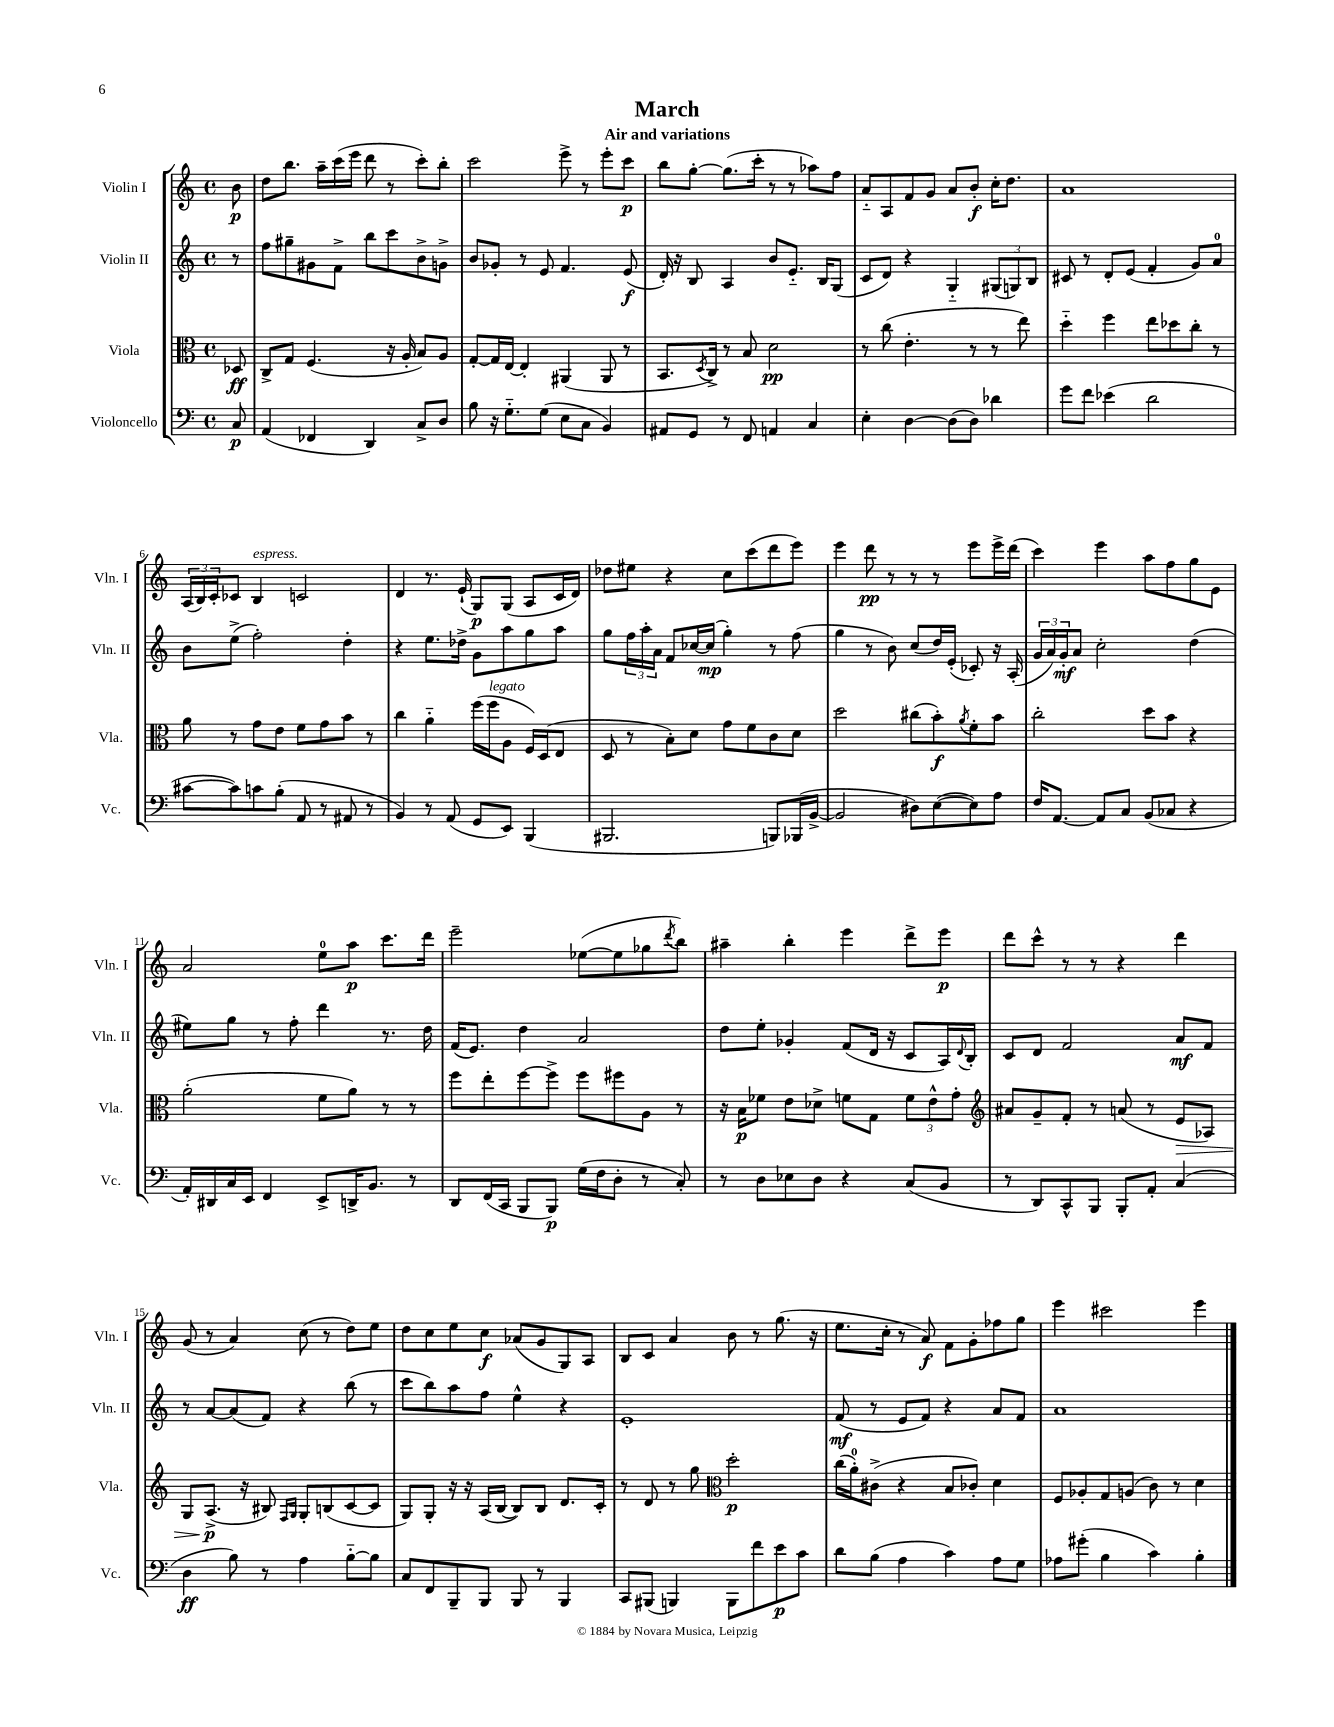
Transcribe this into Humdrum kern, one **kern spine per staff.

**kern	**kern	**kern	**kern
*staff4	*staff3	*staff2	*staff1
*clefF4	*clefC3	*clefG2	*clefG2
*k[]	*k[]	*k[]	*k[]
*M4/4	*M4/4	*M4/4	*M4/4
*met(c)	*met(c)	*met(c)	*met(c)
8C/	8D-/	8r	8b\
=	=	=	=
(4AA/	8C^/L	8ff\L	8dd\L
.	8G/J	8gg#~\	8.bb\J
4FF-/	(4.F/	8g#\	.
.	.	.	16aa~\LL
.	.	8f^\J	(16ccc\
.	.	.	16eee\JJ
4DD/)	.	8bb\L	8ddd\
.	16r	8ccc\	8r
.	16A'/	.	.
8C^/L	8B/L)	8b^\	8ccc'\L)
8D/J	8A/J	8g^\J	8bb'\J
=	=	=	=
8B\	[8G'/L	8b/L	2ccc\
16r	16G/]L	8g-'/J	.
8.G'~\L	[16E/JJ	.	.
.	4E'/]	8r	.
(8G\J	.	8e/	.
8E\L	(4AA#/	4.f/	8eee^\
8C\J	.	.	8r
4BB/)	8AA#/	.	8eee'\L
.	8r	(8e/	8ccc\J
=	=	=	=
8AA#/L	8.BB/L	16d'/)	8bb\L
.	.	16r	.
8GG/J	.	8B/	[8gg'\J
.	8qD/	.	.
.	16C^/Jk)	.	.
8r	8r	4A/	(8.gg\]L
8FF/	8B/	.	.
.	.	.	16ccc'\Jk
4AA/	2d\	8b/L	8r
.	.	8.e'~/J	8r
4C/	.	.	8aa-\L)
.	.	16B/LK	.
.	.	(8G/J	8ff\J
=	=	=	=
4E'\	8r	8c/L	8a'~/L
.	(8cc\	8d/J)	8A/
[4D\	4.e'\	4r	8f/
.	.	.	8g/J
(8D\]L	.	4G'~/	8a/L
8D\J)	8r	.	8b'/J
4d-\	8r	(12G#/L	16cc'\LK
.	.	.	8.dd\J
.	.	12G/)	.
.	8ee\)	.	.
.	.	12B/J	.
=	=	=	=
8g\L	4dd'~\	8c#/	1a
8f\J	.	8r	.
(4e-\	4ff\	8d'/L	.
.	.	(8e/J	.
2d\	8ee\L	4f'/	.
.	8dd-\	.	.
.	8cc'\J	8g/L)	.
.	8r	8a/J	.
=	=	=	=
[8c#\L	8a\	8b\L	(24A/LL
.	.	.	24B/)
.	.	.	24c'/J
8c#\])	8r	(8ee^\J	8c-/J
8c\	8g\L	2ff'\)	4B/
(8B'\J	8e\J	.	.
8AA/	8f\L	.	2c/
8r	8g\	.	.
8AA#/	8b\J	4dd'\	.
8r	8r	.	.
=	=	=	=
4BB/)	4cc\	4r	4d/
8r	4a'~\	8.ee\L	8.r
(8AA/	.	.	.
.	.	16dd-^\Jk	(16e`/
8GG/L	(16ff\LL	8g\L	8G/L)
.	16ff\J	.	.
8EE/J)	8A\J	8aa\	(8G/J
(4BBB/	16F/LL)	8gg\	8A/L
.	(16D/J	.	.
.	8E/J	8aa\J	16c/L
.	.	.	16d/JJ)
=	=	=	=
2.BBB#/	8D/	8gg\L	8dd-\L
.	8r	24ff\L	8ee#\J
.	.	24aa'\	.
.	.	24a\JJ	.
.	8B'\L)	8f/L	4r
.	8d\J	[16cc-/L	.
.	.	(16cc-/]JJ	.
.	8g\L	4gg'\)	8cc\L
.	8f\	.	(8ccc\
8BBB/L)	8c\	8r	8ddd\
(16BBB-/L	8d\J	(8ff\	8eee\J)
[16BB^/JJ	.	.	.
=	=	=	=
2BB/]	2dd\	4gg\	4eee\
.	.	8r	8ddd\
.	.	8b\)	8r
8D#\L)	(8cc#\L	(8cc/L	8r
([8E\	8b'\)	16dd/L)	8r
.	.	(16e'/JJ	.
.	8qa/	.	.
8E\])	8f'\	8c-'/)	8eee\L
8A\J	8b\J	16r	16eee^\L
.	.	(16A'/	(16ddd\JJ
=	=	=	=
16F/LK	2cc'\	24g/LL	4ccc\)
.	.	24a/)	.
[8.AA/J	.	.	.
.	.	24g'/J	.
.	.	8a/J	.
8AA/]L	.	2cc'\	4eee\
8C/J	.	.	.
(8BB/L	8dd\L	.	8aa\L
8C-/J	8b\J	.	8ff\
4r	4r	(4dd\	8gg\
.	.	.	8e\J
=	=	=	=
16AA'/LL)	(2a'\	8ee#\L)	2a/
16DD#/	.	.	.
16C/	.	8gg\J	.
16EE/JJ	.	.	.
4FF/	.	8r	.
.	.	8ff'\	.
8EE^/L	8f\L	4ddd\	8ee\L
16DD^/K	8a\J)	.	8aa\J
8.BB/J	.	.	.
.	8r	8.r	8.ccc\L
8r	8r	.	.
.	.	16dd\	16ddd\Jk
=	=	=	=
8DD/L	8ff\L	(16f/LK	2eee~\
.	.	8.e/J)	.
(16FF/L	8ee'\	.	.
16CC/JJ	.	.	.
8BBB/L	[8ff\	4dd\	.
8BBB/J)	8ff^\]J	.	.
(16G\LL	8ff\L	2a/	([8ee-\L
16F\J	.	.	.
8D'\J	8ff#\	.	8ee-\]
8r	8A\J	.	8gg-\
.	.	.	8qddd/
8C'/)	8r	.	8bb\J)
=	=	=	=
8r	16r	8dd\L	4aa#~\
.	16B\LK	.	.
8D\L	8f-\J	8ee'\J	.
8E-\	8e\L	4g-'/	4bb'\
8D\J	8d-^\J	.	.
4r	8f\L	(8f/L	4eee\
.	8G\J	16d/Jk	.
.	.	16r	.
(8C/L	12f\L	8c/L	8ddd^\L
.	12e^^\	.	.
8BB/J	.	16A/L)	8eee\J
.	12g'\J	.	.
.	.	8qqd/	.
.	.	16B'/JJ	.
=	=	=	=
*	*clefG2	*	*
8r	8a#/L	8c/L	8ddd\L
8DD/L)	8g~/	8d/J	8ccc^^\J
8CC^^/	8f'/J	2f/	8r
8BBB/J	8r	.	8r
8BBB'/L	(8a/	.	4r
8AA'/J	8r	.	.
(4C/	8e/L	8a/L	4ddd\
.	8A-/J)	8f/J	.
=	=	=	=
4D\	8G/L	8r	(8g/
.	(8.A^/J	[8a/L	8r
8B\)	.	(8a/]	4a/)
.	16r	.	.
8r	8B#/)	8f/J)	.
.	16qqF/LL	.	.
.	16qqG/JJ	.	.
4A\	8G'/L	4r	(8cc\
.	(8B/	.	8r
[8B'~\L	[8c/	(8bb\	8dd\L)
8B\]J	8c/]J	8r	8ee\J
=	=	=	=
8C/L	8G/L)	8ccc\L	8dd\L
8FF/	8G'/J	8bb\)	8cc\
8BBB~/	16r	8aa\	8ee\
.	16r	.	.
8BBB/J	(16A/LL	8ff\J	8cc\J
.	[16B/JJ	.	.
8BBB/	8B/]L)	4ee^^\	(8a-/L
8r	8B/J	.	8g/
4BBB/	8.d/L	4r	8G/)
.	.	.	8A/J
.	16c'/Jk	.	.
=	=	=	=
8CC/L	8r	1e'	8B/L
(8BBB#/J	8d/	.	8c/J
4BBB/)	8r	.	4a/
.	8gg\	.	.
*	*clefC3	*	*
8BBB\L	2dd'\	.	8b\
8f\	.	.	8r
8e\	.	.	(8.gg\
8c\J	.	.	.
.	.	.	16r
=	=	=	=
8d\L	(16cc\LL	(8f/	8.ee\L
.	16a'\J)	.	.
(8B\J	(8c#^\J	8r	.
.	.	.	16cc'\Jk
4A\	4r	8e/L	8r
.	.	8f/J)	8a/)
4c\)	8B/L	4r	8f\L
.	8c-'/J)	.	8g'\
8A\L	4d\	8a/L	8ff-\
8G\J	.	8f/J	8gg\J
=	=	=	=
8A-\L	8F/L	1a	4eee\
(8g#'\J	8A-'/	.	.
4B\	8G/	.	2ccc#\
.	(8A/J	.	.
4c\)	8c\)	.	.
.	8r	.	.
4B'\	4d\	.	4eee\
==	==	==	==
*-	*-	*-	*-
